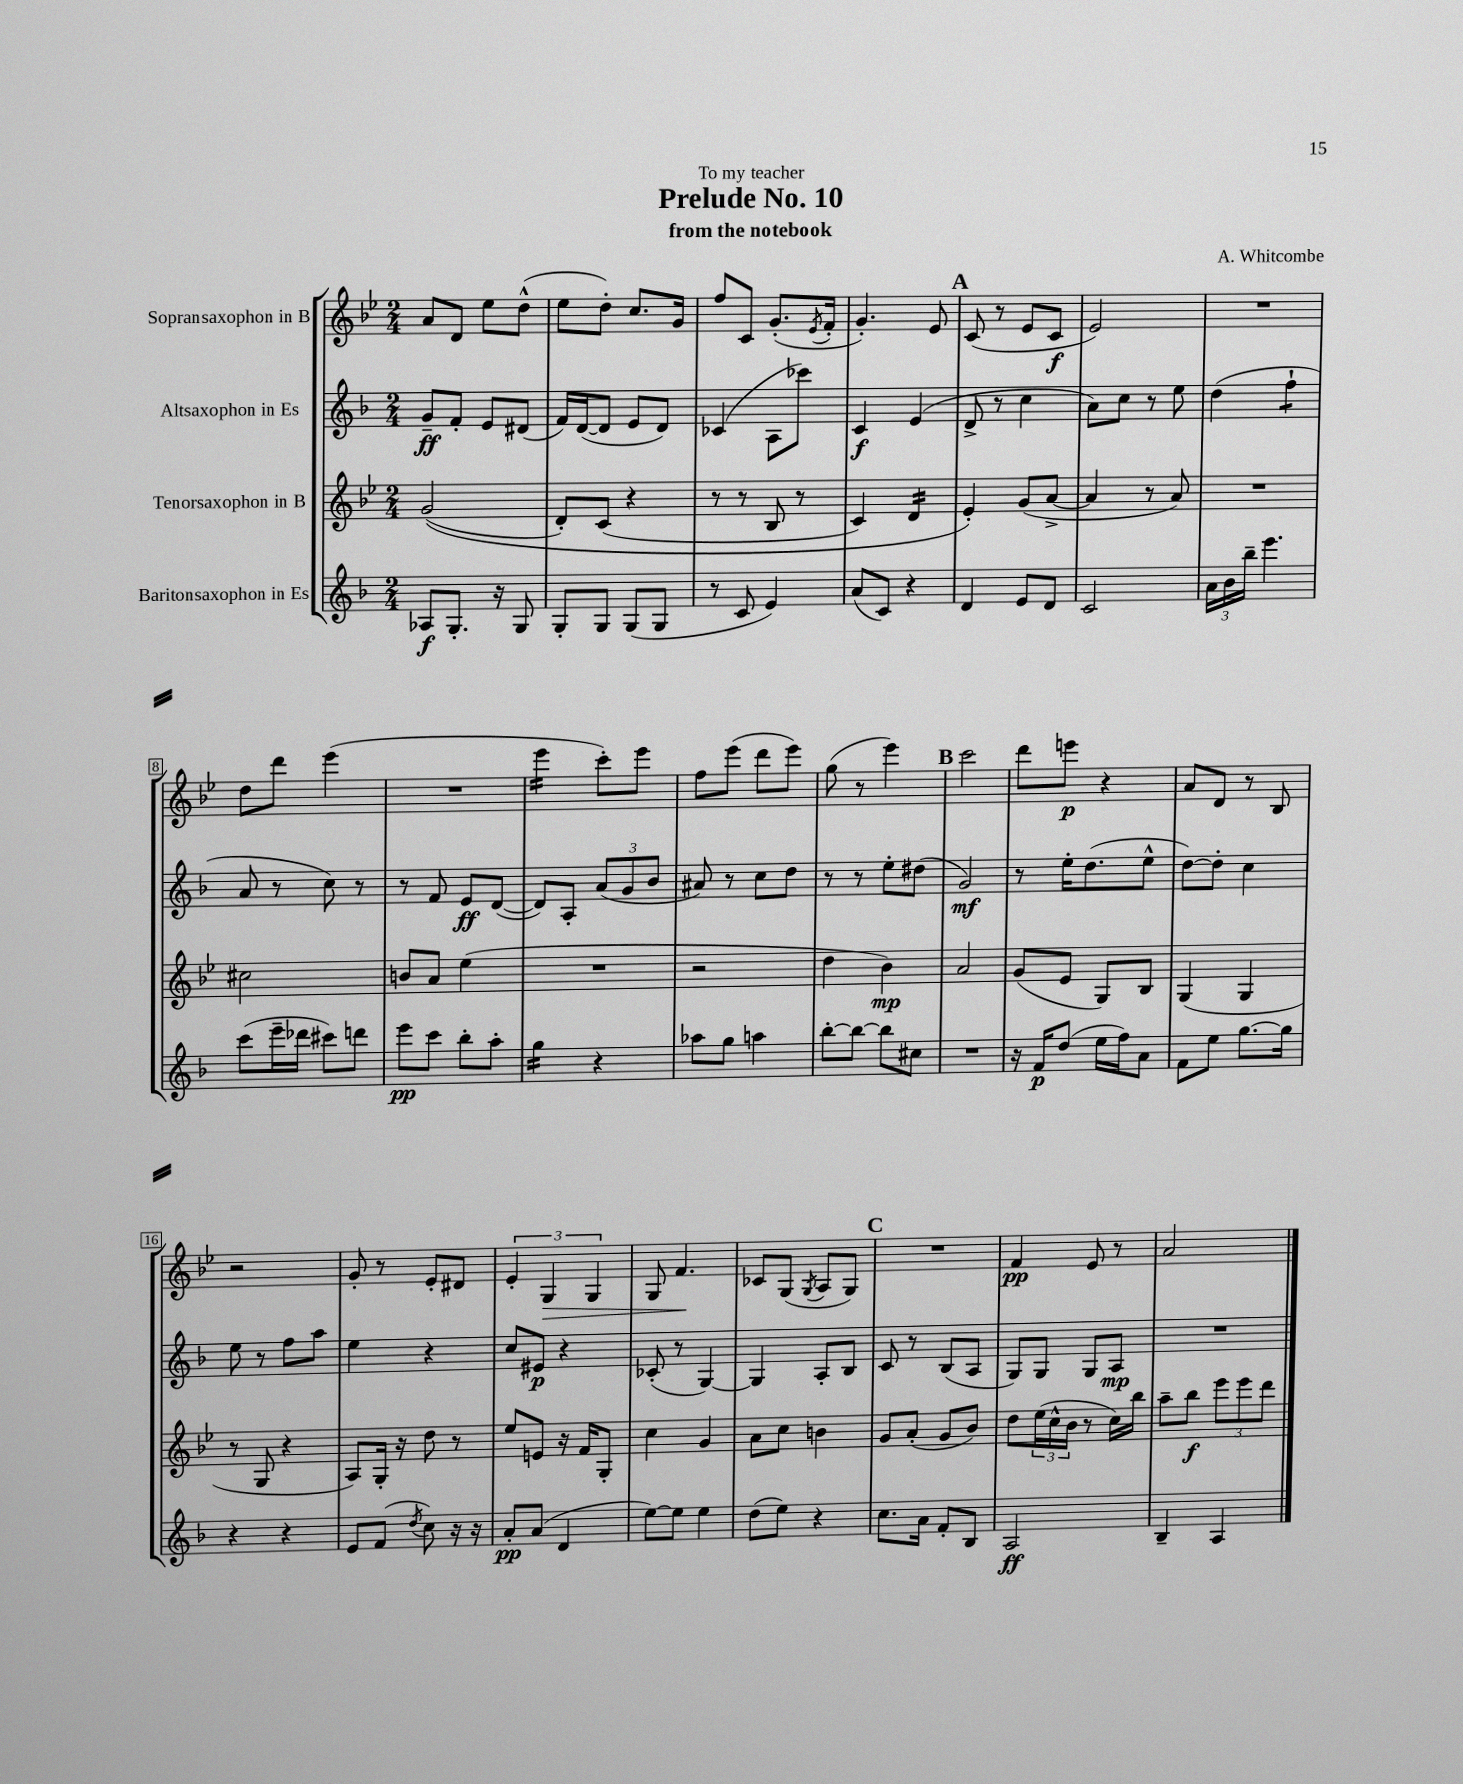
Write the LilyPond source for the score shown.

\header { title = "Prelude No. 10" composer = "A. Whitcombe" subtitle = "from the notebook" dedication = "To my teacher" }
<<
\new StaffGroup <<
\new Staff = "s0" \with { instrumentName = "Sopransaxophon in B" } {
    \clef treble \key bes \major \numericTimeSignature \time 2/4
    a'8 d'8 ees''8 d''8-^( |
    ees''8 d''8-.) c''8. g'16 |
    f''8 c'8 g'8.-.( \acciaccatura { ees'8 } f'16-. |
    g'4.-.) ees'8 |
    \mark \markup { \bold "A" } c'8( r8 ees'8 c'8\f |
    ees'2) |
    R2 |
    d''8 d'''8 ees'''4( |
    R2 |
    ees'''4:16 c'''8-.) ees'''8 |
    f''8 ees'''8( d'''8 ees'''8) |
    g''8( r8 ees'''4) |
    \mark \markup { \bold "B" } c'''2 |
    d'''8 e'''8\p r4 |
    a'8 d'8 r8 bes8 |
    r2 |
    g'8-. r8 ees'8-. dis'8 |
    \tuplet 3/2 { ees'4-. g4\> g4 } |
    g8 f'4.\! |
    ces'8 g8( \acciaccatura { g8 } a8 g8) |
    \mark \markup { \bold "C" } R2 |
    f'4\pp ees'8 r8 |
    a'2 \bar "|." |
}
\new Staff = "s1" \with { instrumentName = "Altsaxophon in Es" } {
    \clef treble \key f \major \numericTimeSignature \time 2/4
    g'8--\ff f'8-. e'8 dis'8( |
    f'16) d'16~( d'8 e'8 d'8) |
    ces'4( a8 ces'''8) |
    c'4\f e'4( |
    \mark \markup { \bold "A" } d'8-> r8 c''4 |
    a'8) c''8 r8 e''8 |
    d''4( f''4:8-! |
    a'8 r8 c''8) r8 |
    r8 f'8 e'8\ff d'8~( |
    d'8) a8-. \tuplet 3/2 { a'8( g'8 bes'8 } |
    ais'8) r8 c''8 d''8 |
    r8 r8 e''8-. dis''8( |
    \mark \markup { \bold "B" } g'2\mf) |
    r8 e''16-. d''8.( e''8-^ |
    d''8~) d''8-. c''4 |
    e''8 r8 f''8 a''8 |
    e''4 r4 |
    c''8 eis'8\p r4 |
    ces'8-.( r8 g4~) |
    g4 a8-. bes8 |
    \mark \markup { \bold "C" } c'8 r8 bes8( a8 |
    g8) g8 g8 a8\mp |
    R2 \bar "|." |
}
\new Staff = "s2" \with { instrumentName = "Tenorsaxophon in B" } {
    \clef treble \key bes \major \numericTimeSignature \time 2/4
    g'2(\( |
    d'8-.) c'8( r4 |
    r8 r8 bes8 r8 |
    c'4) d'4:16 |
    \mark \markup { \bold "A" } ees'4-.\) g'8( a'8~-> |
    a'4 r8 a'8) |
    R2 |
    cis''2 |
    b'8 a'8 ees''4( |
    R2 |
    r2 |
    d''4 bes'4\mp) |
    \mark \markup { \bold "B" } a'2 |
    g'8( ees'8 g8) bes8 |
    g4( g4 |
    r8 g8 r4 |
    a8) g16-. r16 d''8 r8 |
    ees''8 e'8 r16 f'16 g8-. |
    c''4 g'4 |
    a'8 c''8 b'4 |
    \mark \markup { \bold "C" } g'8 a'8-.( g'8 bes'8) |
    d''8 \tuplet 3/2 { ees''16( c''16-^ bes'16 } r8 c''16) bes''16 |
    a''8-- bes''8\f \tuplet 3/2 { ees'''8 ees'''8 d'''8 } \bar "|." |
}
\new Staff = "s3" \with { instrumentName = "Baritonsaxophon in Es" } {
    \clef treble \key f \major \numericTimeSignature \time 2/4
    aes8\f g8.-. r16 g8 |
    g8-. g8 g8( g8 |
    r8 c'8 e'4) |
    a'8( c'8) r4 |
    \mark \markup { \bold "A" } d'4 e'8 d'8 |
    c'2 |
    \tuplet 3/2 { a'16 bes'16 bes''16-- } e'''4. |
    c'''8( e'''16-- des'''16 cis'''8) d'''8 |
    e'''8\pp c'''8 bes''8-. a''8-. |
    g''4:16 r4 |
    aes''8 g''8 a''4 |
    bes''8~-. bes''8~ bes''8 cis''8 |
    \mark \markup { \bold "B" } R2 |
    r16 f'16\p d''8( e''16 f''16) a'8 |
    f'8 e''8 g''8.~ g''16 |
    r4 r4 |
    e'8 f'8( \acciaccatura { d''8 } c''8) r16 r16 |
    a'8-.\pp a'8( d'4 |
    e''8~) e''8 e''4 |
    d''8( e''8) r4 |
    \mark \markup { \bold "C" } c''8. a'16 f'8-. bes8 |
    a2\ff |
    bes4-- a4 \bar "|." |
}
>>
>>
\layout { \context { \Score \override BarNumber.stencil = #(make-stencil-boxer 0.1 0.3 ly:text-interface::print) } }
